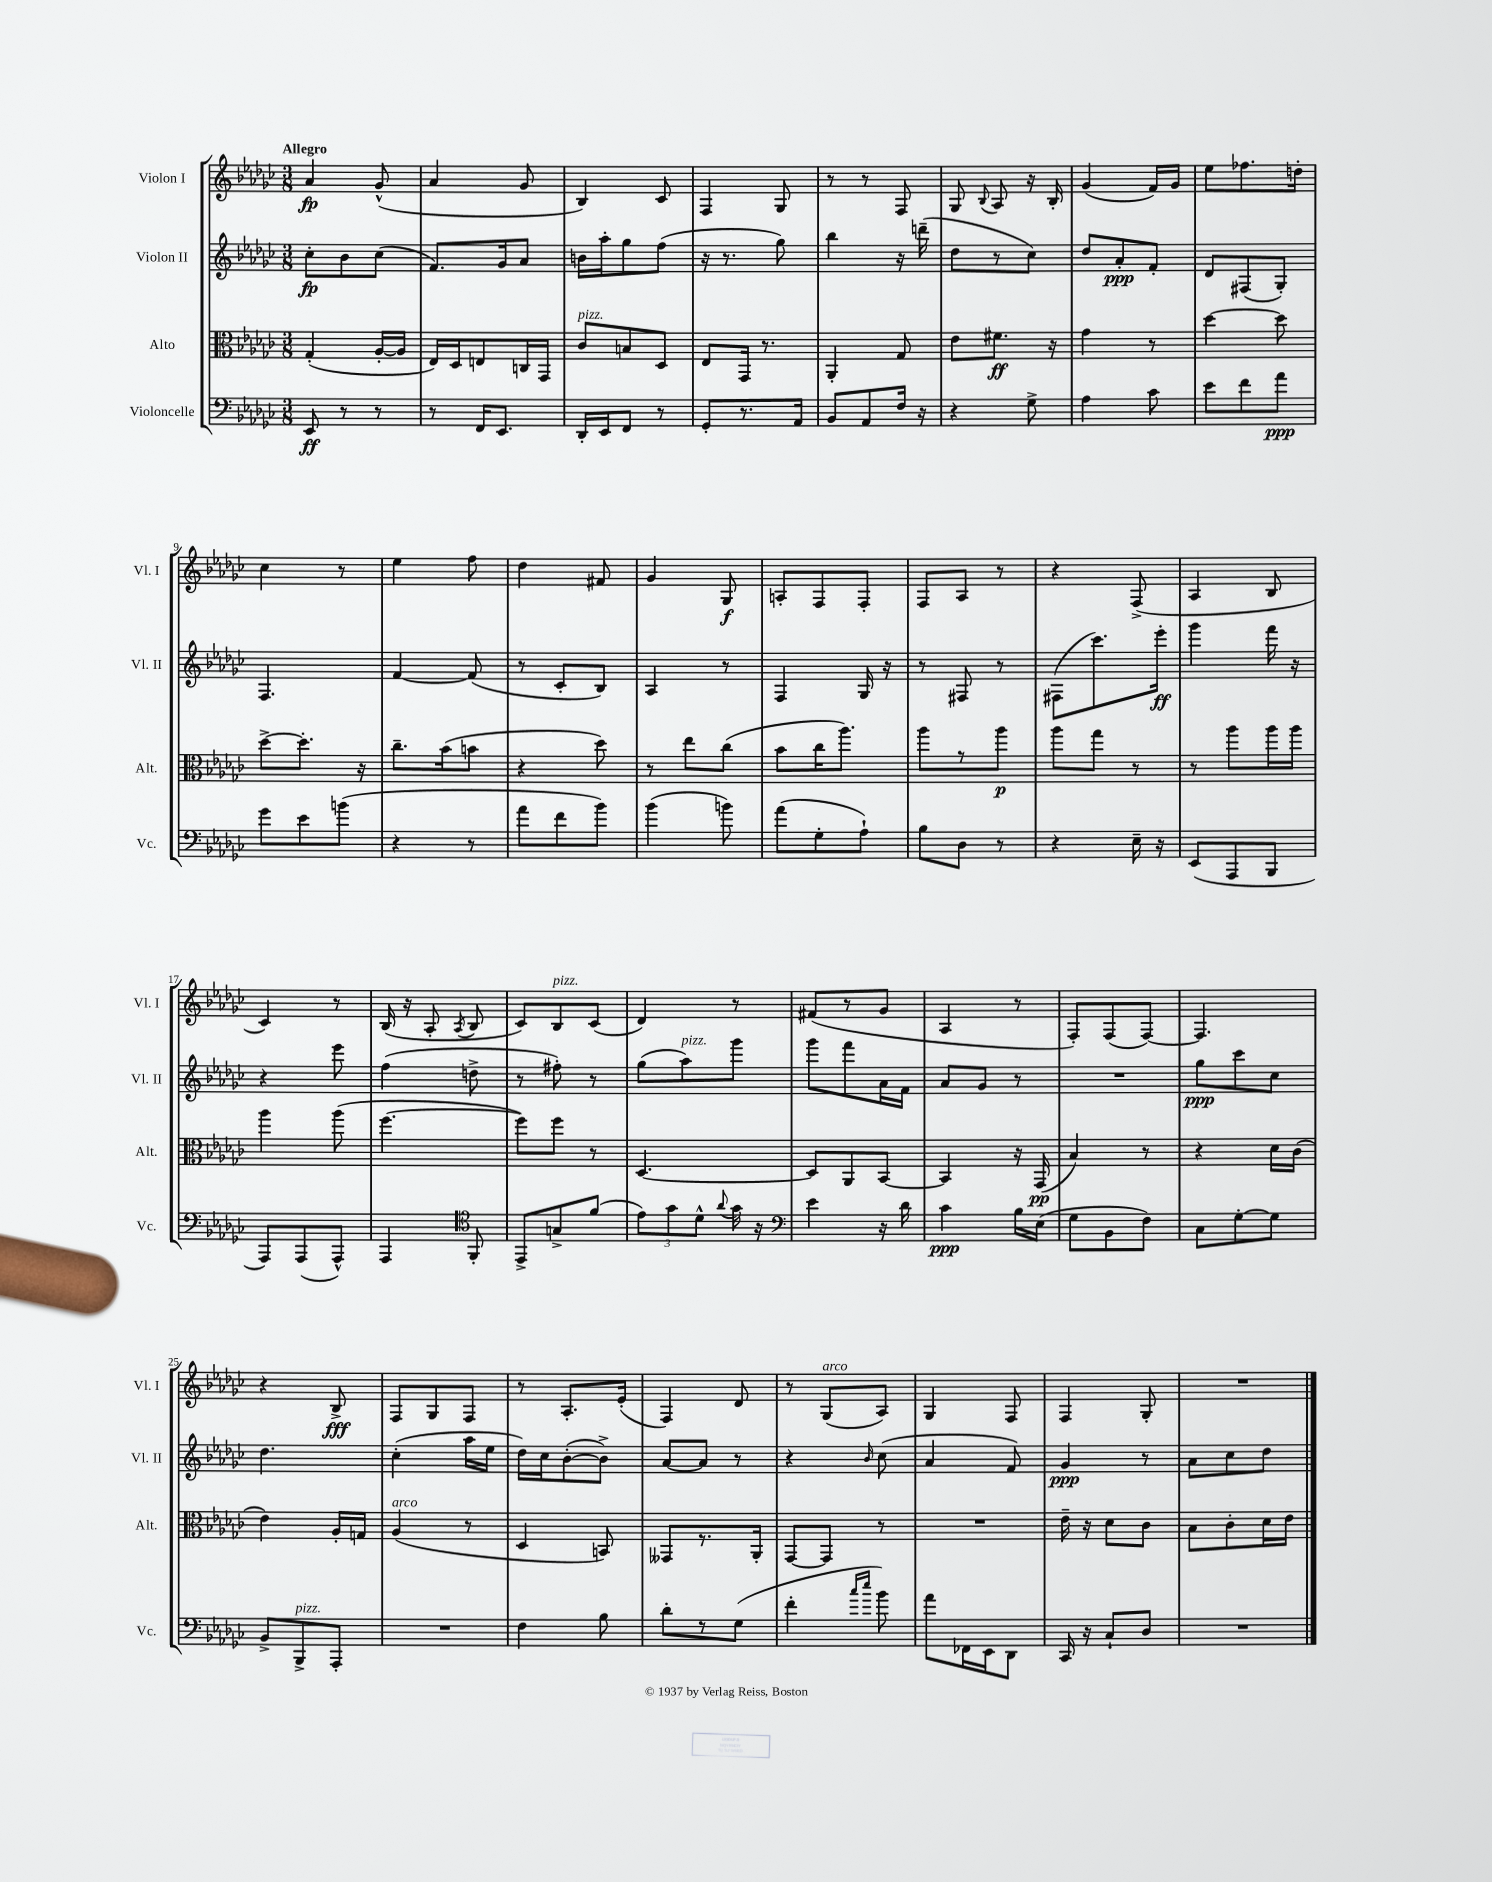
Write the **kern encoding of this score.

**kern	**kern	**kern	**kern
*staff4	*staff3	*staff2	*staff1
*clefF4	*clefC3	*clefG2	*clefG2
*k[b-e-a-d-g-c-]	*k[b-e-a-d-g-c-]	*k[b-e-a-d-g-c-]	*k[b-e-a-d-g-c-]
*M3/8	*M3/8	*M3/8	*M3/8
8EE-/	(4G-'/	8cc-'\L	4a-/
8r	.	8b-\	.
8r	[16A-'/LL	(8cc-\J	(8g-^^/
.	16A-/]JJ	.	.
=	=	=	=
8r	16E-/LL)	8.f/L)	4a-/
.	16D-/J	.	.
16FF/LK	8E/	.	.
8.EE-/J	.	16g-/k	.
.	16C/L	8a-/J	8g-/
.	16GG-/JJ	.	.
=	=	=	=
16DD-'/LL	8c-/L	16b\LL	4B-/)
16EE-/J	.	16aa-'\J	.
8FF/J	8B/	8gg-\	.
8r	8D-/J	(8ff\J	8c-/
=	=	=	=
8GG-'/L	8E-/L	16r	4F/
.	.	8.r	.
8.r	16GG-/Jk	.	.
.	8.r	.	.
.	.	8gg-\)	8G-/
16AA-/Jk	.	.	.
=	=	=	=
8BB-/L	4AA-'/	4bb-\	8r
8AA-/	.	.	8r
16F/Jk	8G-/	16r	8F/
16r	.	(16ddd~\	.
=	=	=	=
4r	8e-\L	8dd-\L	8G-/
.	.	.	8qqB-/
.	8.f#\J	8r	8A-/
8G-^\	.	8cc-\J)	16r
.	16r	.	16B-'/
=	=	=	=
4A-\	4g-\	8dd-/L	(4g-/
.	.	8a-'/	.
8c-\	8r	8f'/J	16f/LL)
.	.	.	16g-/JJ
=	=	=	=
8e-\L	[4dd-\	8d-/L	8ee-\L
8f\	.	(8F#/	8.ff-\
8a-\J	8dd-\]	8G-'/J)	.
.	.	.	16dd'\Jk
=	=	=	=
8g-\L	[8dd-^\L	4.F/	4cc-\
8e-\	8.dd-'\]J	.	.
(8b\J	.	.	8r
.	16r	.	.
=	=	=	=
4r	8.cc-~\L	[4f/	4ee-\
.	(16b-\k	.	.
8r	8b\J	(8f/]	8ff\
=	=	=	=
8a-\L	4r	8r	4dd-\
8f\	.	8c-'/L	.
8b-\J)	8dd-\)	8B-/J)	8f#/
=	=	=	=
(4b-\	8r	4A-/	4g-/
.	8ee-\L	.	.
8b\)	(8cc-\J	8r	8G-/
=	=	=	=
(8a-\L	8b-\L	4F/	8A'/L
8G-'\	16cc-\K	.	8F/
.	8.aa-\J)	.	.
8A-`\J)	.	16G-/	8F'/J
.	.	16r	.
=	=	=	=
8B-\L	8aa-\L	8r	8F/L
8D-\J	8r	8F#/	8A-/J
8r	8aa-\J	8r	8r
=	=	=	=
4r	8aa-\L	(8F#\L	4r
.	8gg-\J	8.ccc-\)	.
16E-~\	8r	.	(8F^/
16r	.	16eee-'\Jk	.
=	=	=	=
(8EE-/L	8r	4ggg-\	4A-/
8AAA-/	8aa-\L	.	.
8BBB-/J	16aa-\L	16fff\	8B-/
.	16aa-\JJ	16r	.
=	=	=	=
8AAA-/L)	4aa-\	4r	4c-/)
(8AAA-/	.	.	.
8AAA-^^/J)	(8aa-\	8eee-\	8r
=	=	=	=
4AAA-/	[4.ff\	(4ff\	(16B-/
.	.	.	16r
.	.	.	8A-'/
*clefC4	*	*	*
.	.	.	8qA-/
8FF'/	.	8dd^\	8B-/
=	=	=	=
8EE-^/L	8ff\]L)	8r	8c-/L)
8G^/	8ff\J	8ff#'\)	8B-/
(8f/J	8r	8r	(8c-/J
=	=	=	=
12e-\L)	[4.D-/	(8gg-\L	4d-/)
12g-\	.	.	.
.	.	8aa-\)	.
12d-^^\J	.	.	.
8qqa-/	.	.	.
16g-\	.	8ggg-\J	8r
16r	.	.	.
=	=	=	=
*clefF4	*	*	*
4e-\	8D-/]L	8ggg-\L	(8f#/L
.	8AA-/	8fff\	8r
16r	[8BB-/J	16a-\L	8g-/J
16d-\	.	16f\JJ	.
=	=	=	=
4c-\	4BB-/]	8a-/L	4A-/
.	.	8g-/J	.
16B-\LL	16r	8r	8r
(16E-\JJ	(16GG-/	.	.
=	=	=	=
8G-\L	4B-/)	4.r	8F'/L)
8BB-\	.	.	(8F/
8F\J)	8r	.	[8F/J)
=	=	=	=
8C-\L	4r	8gg-\L	4.F/]
[8G-'\	.	8ccc-\	.
8G-\]J	16d-\LL	8cc-\J	.
.	(16c-\JJ	.	.
=	=	=	=
8BB-^/L	4e-\)	4.dd-\	4r
8BBB-^/	.	.	.
8AAA-'/J	16A-'/LL	.	8B-^/
.	16G/JJ	.	.
=	=	=	=
4.r	(4A-/	(4cc-'\	8F/L
.	.	.	8G-/
.	8r	16aa-\LL	8F/J
.	.	16ee-\JJ	.
=	=	=	=
4F\	4D-/	16dd-\LL)	8r
.	.	16cc-\J	.
.	.	([8b-'\	8.A-'/L
8B-\	8BB/)	8b-^\]J)	.
.	.	.	(16e-'/Jk
=	=	=	=
8d-'\L	8GG--/L	[8a-/L	4F/)
8r	8.r	8a-/]J	.
(8G-\J	.	8r	8d-/
.	16AA-'/Jk	.	.
=	=	=	=
4f'\	[8GG-/L	4r	8r
.	8GG-/]J	.	(8G-/L
16qqcc-/LL	.	.	.
16qqee-/JJ	.	16qqb-/	.
8b-\)	8r	(8cc-\	8A-/J)
=	=	=	=
8a-\L	4.r	4a-/	4G-/
16FF-\L	.	.	.
16EE-\J	.	.	.
8DD-\J	.	8f/)	8F/
=	=	=	=
16CC-/	16e-~\	4g-/	4F/
16r	16r	.	.
8C-`/L	8d-\L	.	.
8D-/J	8c-\J	8r	8G-'/
=	=	=	=
4.r	8B-\L	8a-\L	4.r
.	8c-'\	8cc-\	.
.	16d-\L	8dd-\J	.
.	16e-\JJ	.	.
==	==	==	==
*-	*-	*-	*-
